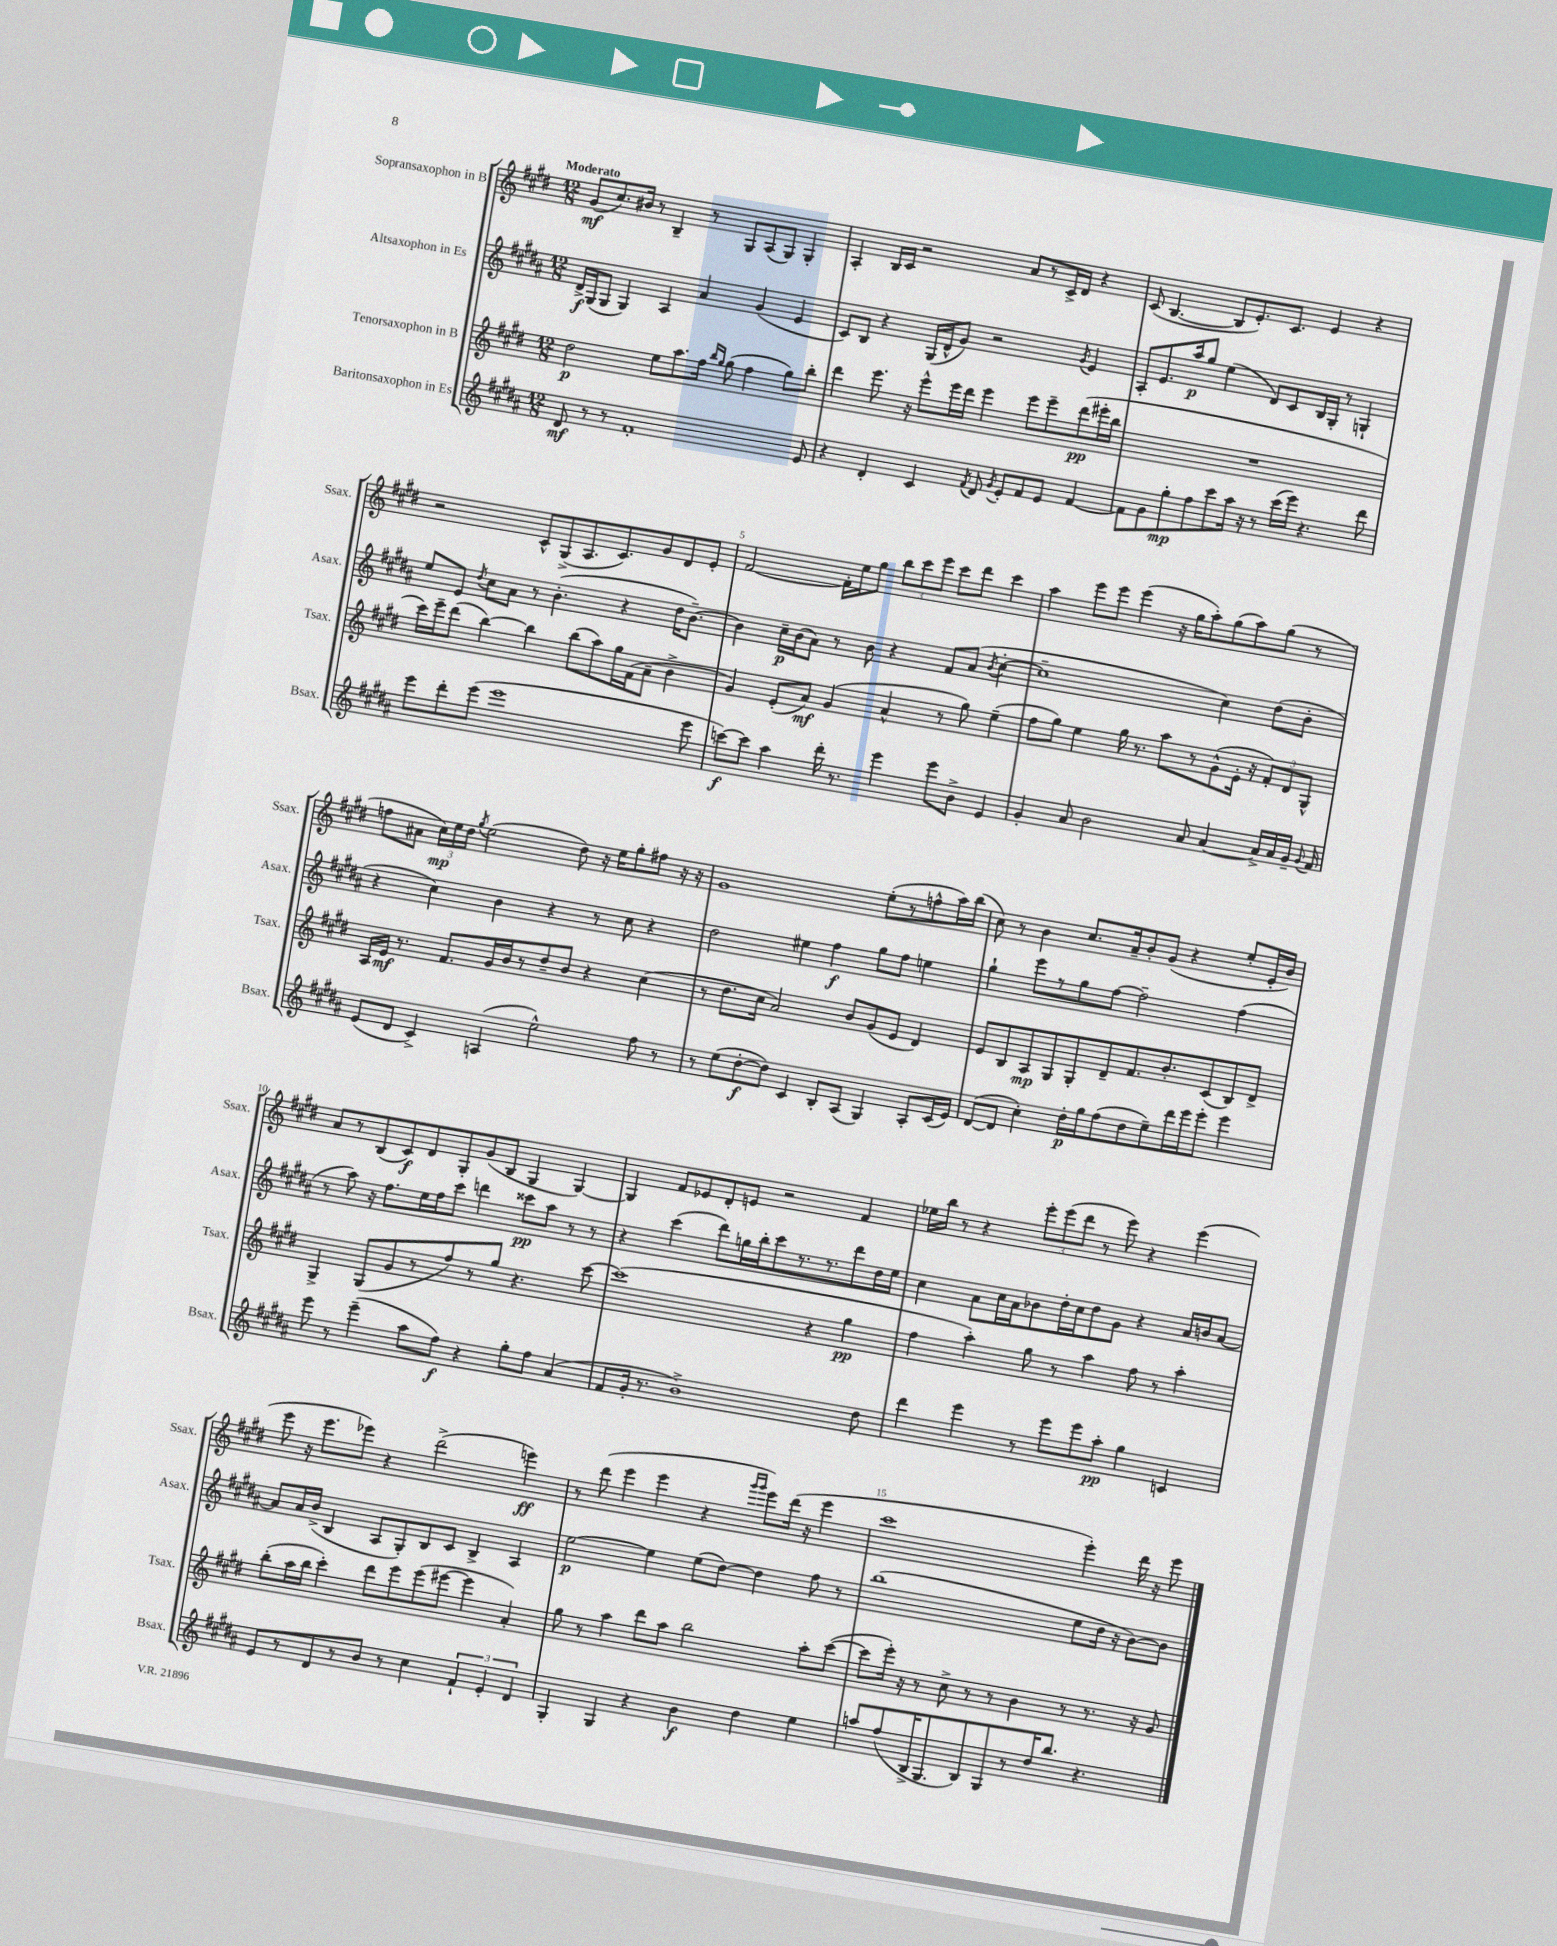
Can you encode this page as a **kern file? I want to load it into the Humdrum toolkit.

**kern	**kern	**kern	**kern
*staff4	*staff3	*staff2	*staff1
*clefG2	*clefG2	*clefG2	*clefG2
*k[f#c#g#d#a#]	*k[f#c#g#d#]	*k[f#c#g#d#a#]	*k[f#c#g#d#]
*M12/8	*M12/8	*M12/8	*M12/8
8d#	2dd#	16d#^	(8g#
.	.	(16G#	.
8r	.	8G#	8.cc#)
8r	.	4G#)	.
.	.	.	16b#
1f#'	.	.	8r
.	8ee	4A#	4B~
.	8.aa	.	.
.	.	4a#	8r
.	16ff#	.	.
.	16qqbb	.	.
.	16qqgg#	.	.
.	(8gg#	.	8G#
.	4ff#	(4g#	(8A
.	.	.	8G#)
.	8gg#)	4e	4G#'
8e	8bb'	.	.
=	=	=	=
4r	4ddd#	8c#)	4A'
.	.	8B	.
4d#'	8.eee	4r	16B
.	.	.	16c#
.	.	.	2r
.	16r	.	.
4c#	8eee^^	(16G#	.
.	.	16d#^^	.
.	16eee	8g#)	.
.	16ddd#	.	.
8qf#	.	.	.
8d#	4eee	2r	.
8qg#	.	.	.
8e'	.	.	8a
8f#	8eee	.	8r
8e	8eee~	.	16c#^
.	.	.	16d#
.	.	8qg#	.
[4f#	(8ddd#	4e	4r
.	16eee#'	.	.
.	16bb	.	.
=	=	=	=
8f#]	1.r	8A#'	(8c#
8g#	.	8.e	[4.B
8gg#'	.	.	.
.	.	16aa#	.
8ff#	.	8gg#	.
8ccc#	.	(4ee	8B]
16aa#	.	.	8.e')
16r	.	.	.
8r	.	8d#)	.
.	.	.	8.c#
(16ccc#	.	8c#	.
16eee)	.	.	.
4.r	.	16B	4e
.	.	16G#'	.
.	.	8r	.
.	.	4G`	4r
8ddd#	.	.	.
=	=	=	=
8eee	16ccc#)	8ee	2r
.	16eee~	.	.
8ddd#'	(8ddd#	8e	.
.	.	8qdd#	.
(8eee	[4bb)	8cc#	.
1eee	.	8a#	.
.	4bb]	8r	8c#^^
.	.	(4.b'	(8G#^
.	(8bb	.	8.A
.	8aa)	.	.
.	.	.	8.c#)
.	16gg#	4r	.
.	(16f#	.	.
.	8a~	.	8g#
.	4b^	16dd#	8d#
.	.	[8.b~)	.
8eee	.	.	8e'
=	=	=	=
[8ccc)	4g#)	4b]	[2f#
8ccc]	.	.	.
4aa#	(8e'	16cc#~	.
.	.	(16b	.
.	8a)	8a#)	.
16ddd#'	(4g#	8r	16f#']
8.r	.	.	16ee
.	.	8b	8gg#
4eee	4a^^	4r	12bb
.	.	.	12ccc#
.	.	.	12eee
8eee	8r	8f#	8ccc#
8b^	8gg#)	(8a#	8ddd#
.	.	8qb	.
4e	(4ee~	[4cc#'	4ccc#
=	=	=	=
4g#'	8ff#	1cc#~]	4aa
.	8gg#)	.	.
8a#	4ee	.	8eee
2b	.	.	8eee
.	16gg#	.	(4eee
.	8.r	.	.
.	8aa	.	16r
.	.	.	16gg#
8a#	8r	.	8aa')
[4a#	(8g#^^	4cc#)	(8gg#
.	16e'	.	8aa)
.	16r	.	.
16a#^]	12f#')	(8dd#	(8gg#
16a#	.	.	.
.	12d#	.	.
16g#~	.	8b'	8r
.	12G#^^	.	.
8qqg#	.	.	.
16f#	.	.	.
=	=	=	=
(8e	16A	4r	8ff
.	16e	.	.
8d#	8.r	.	8a#
4c#^)	.	4cc#)	24cc#)
.	.	.	24ee
.	8.f#	.	.
.	.	.	24dd#
.	.	.	8qgg#
.	.	.	(2ee
(4A	16g#	4b	.
.	16b	.	.
.	8r	.	.
2ee^^)	8dd#~	4r	.
.	8b	.	8dd#)
.	4r	8r	16r
.	.	.	16ee
.	.	8cc#	8gg#'
8ff#	(4cc#	4r	8ff#
8r	.	.	16r
.	.	.	16r
=	=	=	=
8r	8r	2dd#	1g#
(8ee	8.dd#	.	.
[8dd#'	.	.	.
.	16cc#	.	.
8dd#])	2a)	.	.
4c#	.	4ee#	.
8B'	.	4ff#	.
(8A#	8b	.	.
4G#)	(8g#	8gg#	(8ee'
.	8e	8ff#	8r
8A#'	4d#)	4ee	8ff^^
(16c#	.	.	16aa)
16e)	.	.	(16bb
=	=	=	=
([8d#	8e	4gg#`	8cc#)
8d#]	8B	.	8r
4cc#')	8A	8eee	4b
.	8G#	8r	.
16dd#'	8G#'	8gg#	8.cc#
16gg#	.	.	.
(8ff#	8d#~	[8ff#	.
.	.	.	16a~
8dd#	8.f#	2ff#~]	8b'
8ee~)	.	.	(8g#
.	8.b'	.	.
16ddd#	.	.	4r
16eee	.	.	.
8eee'	(8c#	.	.
4eee	8B)	(4ff#	8ee'
.	8d#^	.	16e'
.	.	.	16b)
=	=	=	=
8eee	4G#^	8r	8a
8r	.	8aa#)	8r
(4eee~	(8G#	16r	(8B
.	.	8.ff#	.
.	8g#	.	8c#)
8aa#	8r	16ee	8d#
.	.	16ff#	.
8ff#)	8ff#)	8ccc#	8G#'
4r	8r	4ddd	(8g#
.	8gg#	.	8B
8gg#'	4.r	8ccc##	4G#
8ff#	.	8aa#	.
(4a#	.	8r	[4G#)
.	[8ccc#	8r	.
=	=	=	=
8f#	(1ccc#]	4r	4G#]
16g#'	.	.	.
8.r	.	.	.
.	.	(4ccc#	8f#
1b^)	.	.	8e-
.	.	8ddd#)	8d#'
.	.	16gg	8e
.	.	16bb'	.
.	.	8ccc#	2r
.	.	8.r	.
.	4r	.	.
.	.	8.r	.
.	4gg#	8ddd#	4f#
8dd#	.	16dd#	.
.	.	16ee	.
=	=	=	=
4ddd#	4ff#	4cc#	16ee-
.	.	.	16bb
.	.	.	8r
4eee	4aa')	8a#	4r
.	.	16cc#	.
.	.	16a#	.
8r	8gg#	8b-	12eee'
.	.	.	(12eee
8eee	8r	16dd#'	.
.	.	.	12ddd#
.	.	16cc#	.
8eee	4aa	8dd#	8r
8aa#'	.	8g#	8eee)
4gg#	8ff#	4r	4r
.	8r	.	.
4c	4aa'	16a#	(4eee
.	.	16b	.
.	.	[8a#	.
=	=	=	=
8e	(8bb'	8a#]	8eee
8r	16aa	16a#	16r
.	16bb	(16b^	8.eee
8d#	4ccc#')	4B	.
8r	.	.	8eee-)
8b	8ddd#	8A#	4r
8r	8eee	8G#')	.
4cc#	(8eee	8B	(2ddd#^
.	[8eee#	8c#	.
6f#`	4eee#]	4B^	.
6e'	.	.	.
.	4a')	4A#	4eee)
6d#	.	.	.
=	=	=	=
4G#'	8gg#	[2ee	8r
.	8r	.	(8ddd#
4G#	4aa	.	4eee
4r	8ddd#	4ee]	4eee
.	8aa	.	.
4b	2bb	(8ee	4r
.	.	[8dd#)	.
.	.	.	16qqggg#
.	.	.	16qqggg#
4dd#	.	4dd#]	8eee)
.	.	.	(16ddd#
.	.	.	16r
4ee	8aa'	8ff#	4eee
.	([8ccc#	8r	.
=	=	=	=
8aa	8ccc#]	(1bb	1ccc#
(8ff#	16eee')	.	.
.	16r	.	.
16B^	8r	.	.
8.G#	.	.	.
.	8cc#^	.	.
8B)	8r	.	.
8G#	8r	.	.
8r	4b	.	.
16dd#	.	.	.
8.bb	.	.	.
.	8r	8ee	4eee')
4.r	8.r	16dd#	.
.	.	16r	.
.	.	[8b)	16ddd#
.	16r	.	16r
.	8g#	8b]	8eee
==	==	==	==
*-	*-	*-	*-
